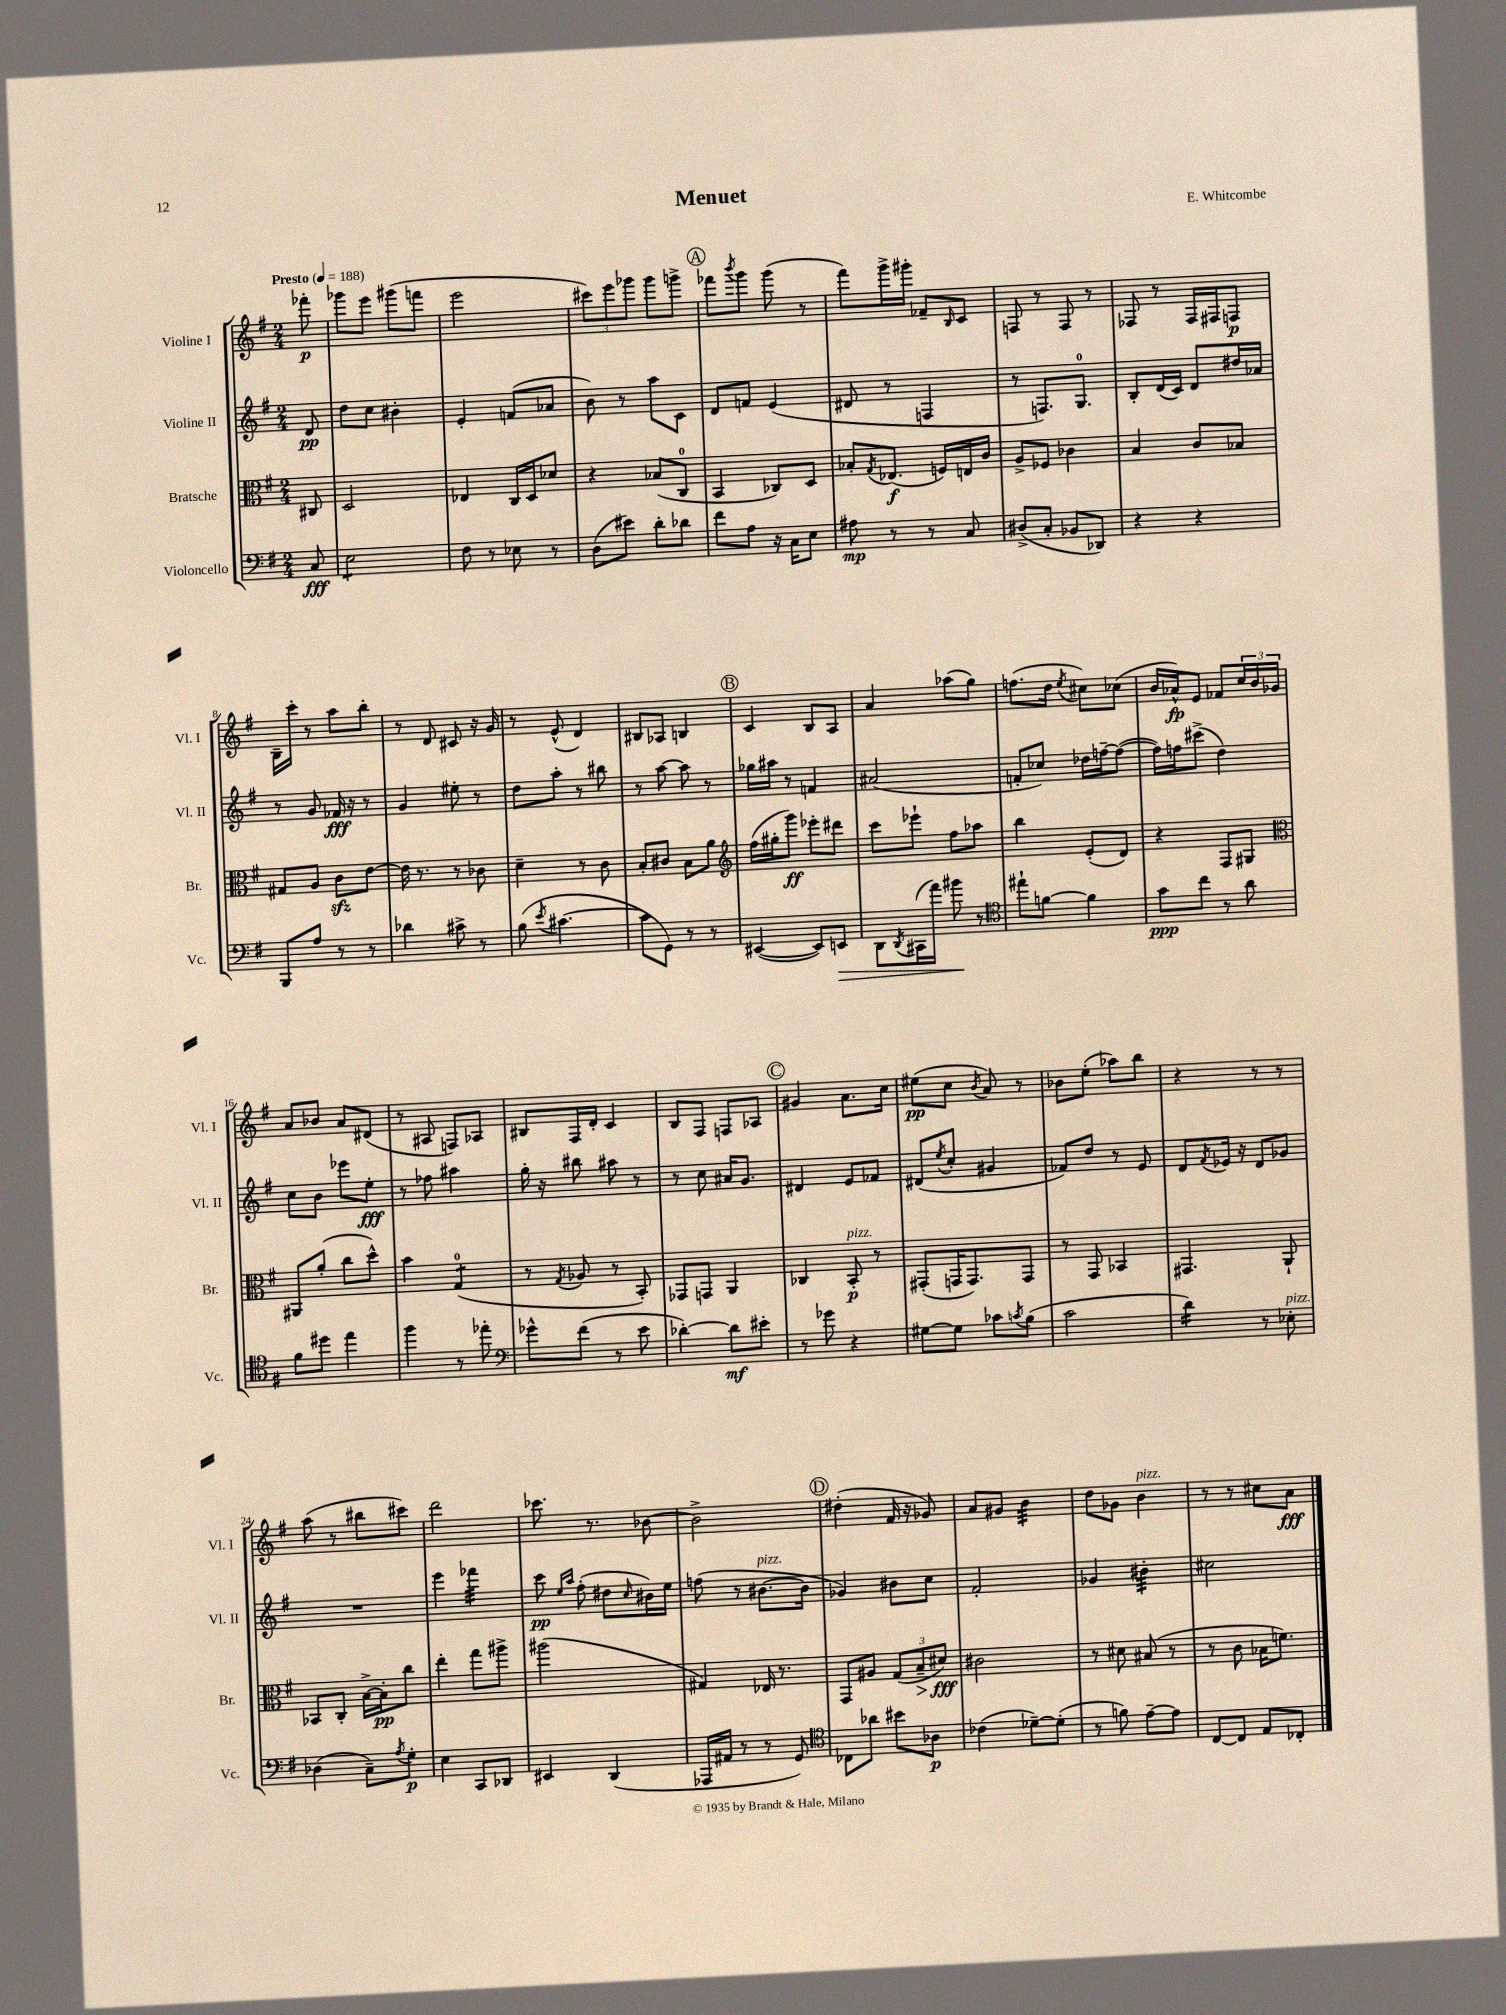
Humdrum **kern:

**kern	**kern	**kern	**kern
*staff4	*staff3	*staff2	*staff1
*clefF4	*clefC3	*clefG2	*clefG2
*k[f#]	*k[f#]	*k[f#]	*k[f#]
*M2/4	*M2/4	*M2/4	*M2/4
*MM188	*MM188	*MM188	*MM188
8C	8C#	8d	8fff-'
=	=	=	=
2E	2D	8dd	8ggg-
.	.	8cc	8eee
.	.	4b#'	(8ggg#
.	.	.	8fff
=	=	=	=
8F#	4E-	4e'	2eee
8r	.	.	.
8E-	16C	(8f	.
.	16D	.	.
8r	8d-	8a-	.
=	=	=	=
(8D	4r	8b)	12ccc#)
.	.	.	12eee
8e#)	.	8r	.
.	.	.	12ggg-
8d'	(8B-	8aa	8ggg-
8d-	8C	8c	8ggg^
=	=	=	=
8f#	4BB	8d	8fff-
.	.	.	8qbbb
8A	.	8f	8ggg
16r	8C-)	(4e	(8ggg
16C	.	.	.
8E	8D	.	8r
=	=	=	=
8A#	8B-'	8d#	8fff#)
.	8qG	.	.
8r	(8.E-	8r	16ggg^
.	.	.	16ggg#'
8r	.	4F	8f-~
.	16F)	.	.
.	.	.	16qqB
8C	16E	.	8c
.	16c	.	.
=	=	=	=
(8D#^	8A^	8r	8F
8C'	8F-	8.F)	8r
8BB-	4c-	.	8F
.	.	8.G	.
8DD-)	.	.	8r
=	=	=	=
4r	4B	8B'	8F-
.	.	(16d	8r
.	.	16c)	.
4r	8c	8d	16F-
.	.	.	16F#
.	8B-	16dd#	8F
.	.	16a-	.
=	=	=	=
8BBB	8G#	8r	16B~
.	.	.	16ccc'
8A	8A	8g	8r
8r	8c	16f-	8aa
.	.	16r	.
8r	[8e	8r	8bb'
=	=	=	=
4d-	16e]	4g	8r
.	8.r	.	.
.	.	.	8d
8c#^	8r	8ee#'	8c#
8r	8c-	8r	16r
.	.	.	16g
=	=	=	=
(8B	4d~	8dd	8r
8qe	.	.	.
[4.c#	.	8aa'	(8e^^
.	8r	8r	4d)
.	8c	8bb#	.
=	=	=	=
8c#]	8B'	8r	8B#
8GG)	8c#	[8aa	8A-
8r	8B	8aa]	4B
8r	8a	8r	.
=	=	=	=
*	*clefG2	*	*
([4EE#	(16ff#	16gg-	4c
.	16gg#'	16aa#	.
.	8ggg)	8r	.
8EE#])	8eee-'	4f	8B
8EE	8ddd#	.	8A
=	=	=	=
8DD	8ccc	(2a#	4a
8qDD	.	.	.
(16CC#	8eee-`	.	.
16a)	.	.	.
8b#	8ff#	.	(8aa-
8r	8aa-	.	8gg)
=	=	=	=
*clefC4	*	*	*
8ee#`	4bb	8f'	(8.ff
[8f	.	8cc-)	.
.	.	.	16dd
.	.	.	8qee
4f]	(8e'	16dd-	8cc#)
.	.	[16ff~	.
.	8d)	(8ff_	(8cc-
=	=	=	=
8g	4r	16ff])	16b
.	.	16ff	16a-^^)
8cc	.	(8ccc#^	8e
8r	8F#	4dd)	8f-
8a	8G#	.	24cc
.	.	.	24b
.	.	.	24g-
=	=	=	=
*	*clefC3	*	*
8f#	8AA#	8cc	8a
8dd#	(8a'	8b	8b-
4ee	8cc	8eee-	8a
.	8dd^^)	8ee'	(8d#
=	=	=	=
4ff#	4b	8r	8r
.	.	8ff-	8A#
8r	(4G	4aa#	8F)
8ee-'	.	.	8A-
=	=	=	=
*clefF4	*	*	*
8g-^^	8r	16gg'	8B#
.	.	16r	.
.	8qG	.	.
(8f#	8A-	8bb#	16F#
.	.	.	16d'
8r	8r	8aa#	4c
8e	8BB')	8r	.
=	=	=	=
[4d-')	8GG-	8r	8B
.	8GG	8cc	8F#
8d-]	4AA	16a#	8F
.	.	8.g	.
8e#'	.	.	8A-
=	=	=	=
8r	4C-	4d#	4g#
8g-	.	.	.
4r	8BB'	8e	8.a
.	8r	8f-	.
.	.	.	16cc
=	=	=	=
[8G#	(8GG#'	(8d#	(8ee#
.	.	8qee	.
8G#]	16GG	8cc'	8cc
.	8.GG)	.	.
.	.	.	8qb
8c-	.	4g#	8a)
8qc	.	.	.
(8B	8GG	.	8r
=	=	=	=
2c	8r	8f-)	8b-
.	8GG	8dd	(8ee'
.	4BB-	8r	8aa-)
.	.	8e	8bb
=	=	=	=
4d)	4.GG#	8d	4r
.	.	8qf#	.
.	.	16e-	.
.	.	16r	.
8r	.	8d	8r
8E-'	8AA`	8g-	8r
=	=	=	=
(4D-	8BB-	2r	(8aa
.	8C'	.	8r
8C~)	[16B^	.	8bb#
.	16B']	.	.
8qA	.	.	.
8G'	8cc	.	8ccc#)
=	=	=	=
4E	4ee'	4eee	2ddd
8CC	8gg	4fff-	.
8DD-	8aa#^	.	.
=	=	=	=
4EE#	(2aa#	8ccc	8.ccc-
.	.	16qqee	.
.	.	16qqaa	.
.	.	(8ff#'	.
.	.	.	8.r
(4DD	.	8dd#	.
.	.	16qqcc	.
.	.	16b#)	[8b-
.	.	16ee	.
=	=	=	=
16AAA-	4G#)	(8ff	2b-^]
16AA#	.	.	.
8r	.	8r	.
8r	16E-	[8.b#	.
.	8.r	.	.
8GG)	.	.	.
.	.	16b#]	.
=	=	=	=
*clefC4	*	*	*
8C-	8GG	4g-)	(4dd#'
8a-	8A#	.	.
8b#	(12G	8b#	16f#
.	.	.	16r
.	12B~	.	.
8A-	.	8cc	8g-)
.	12d#)	.	.
=	=	=	=
(4c-	2c#	2f#'	8a
.	.	.	8g#
[8d-~)	.	.	4b
(8d-']	.	.	.
=	=	=	=
8r	8r	4g-	8dd
8f)	8d#	.	8g-
[8e~	(8B#	4b#'	4b
8e]	8r	.	.
=	=	=	=
[8C	8r	2cc#	8r
8C]	8c	.	8r
8E	16B-	.	8cc#
.	8.f)	.	.
8C-'	.	.	8a
==	==	==	==
*-	*-	*-	*-
